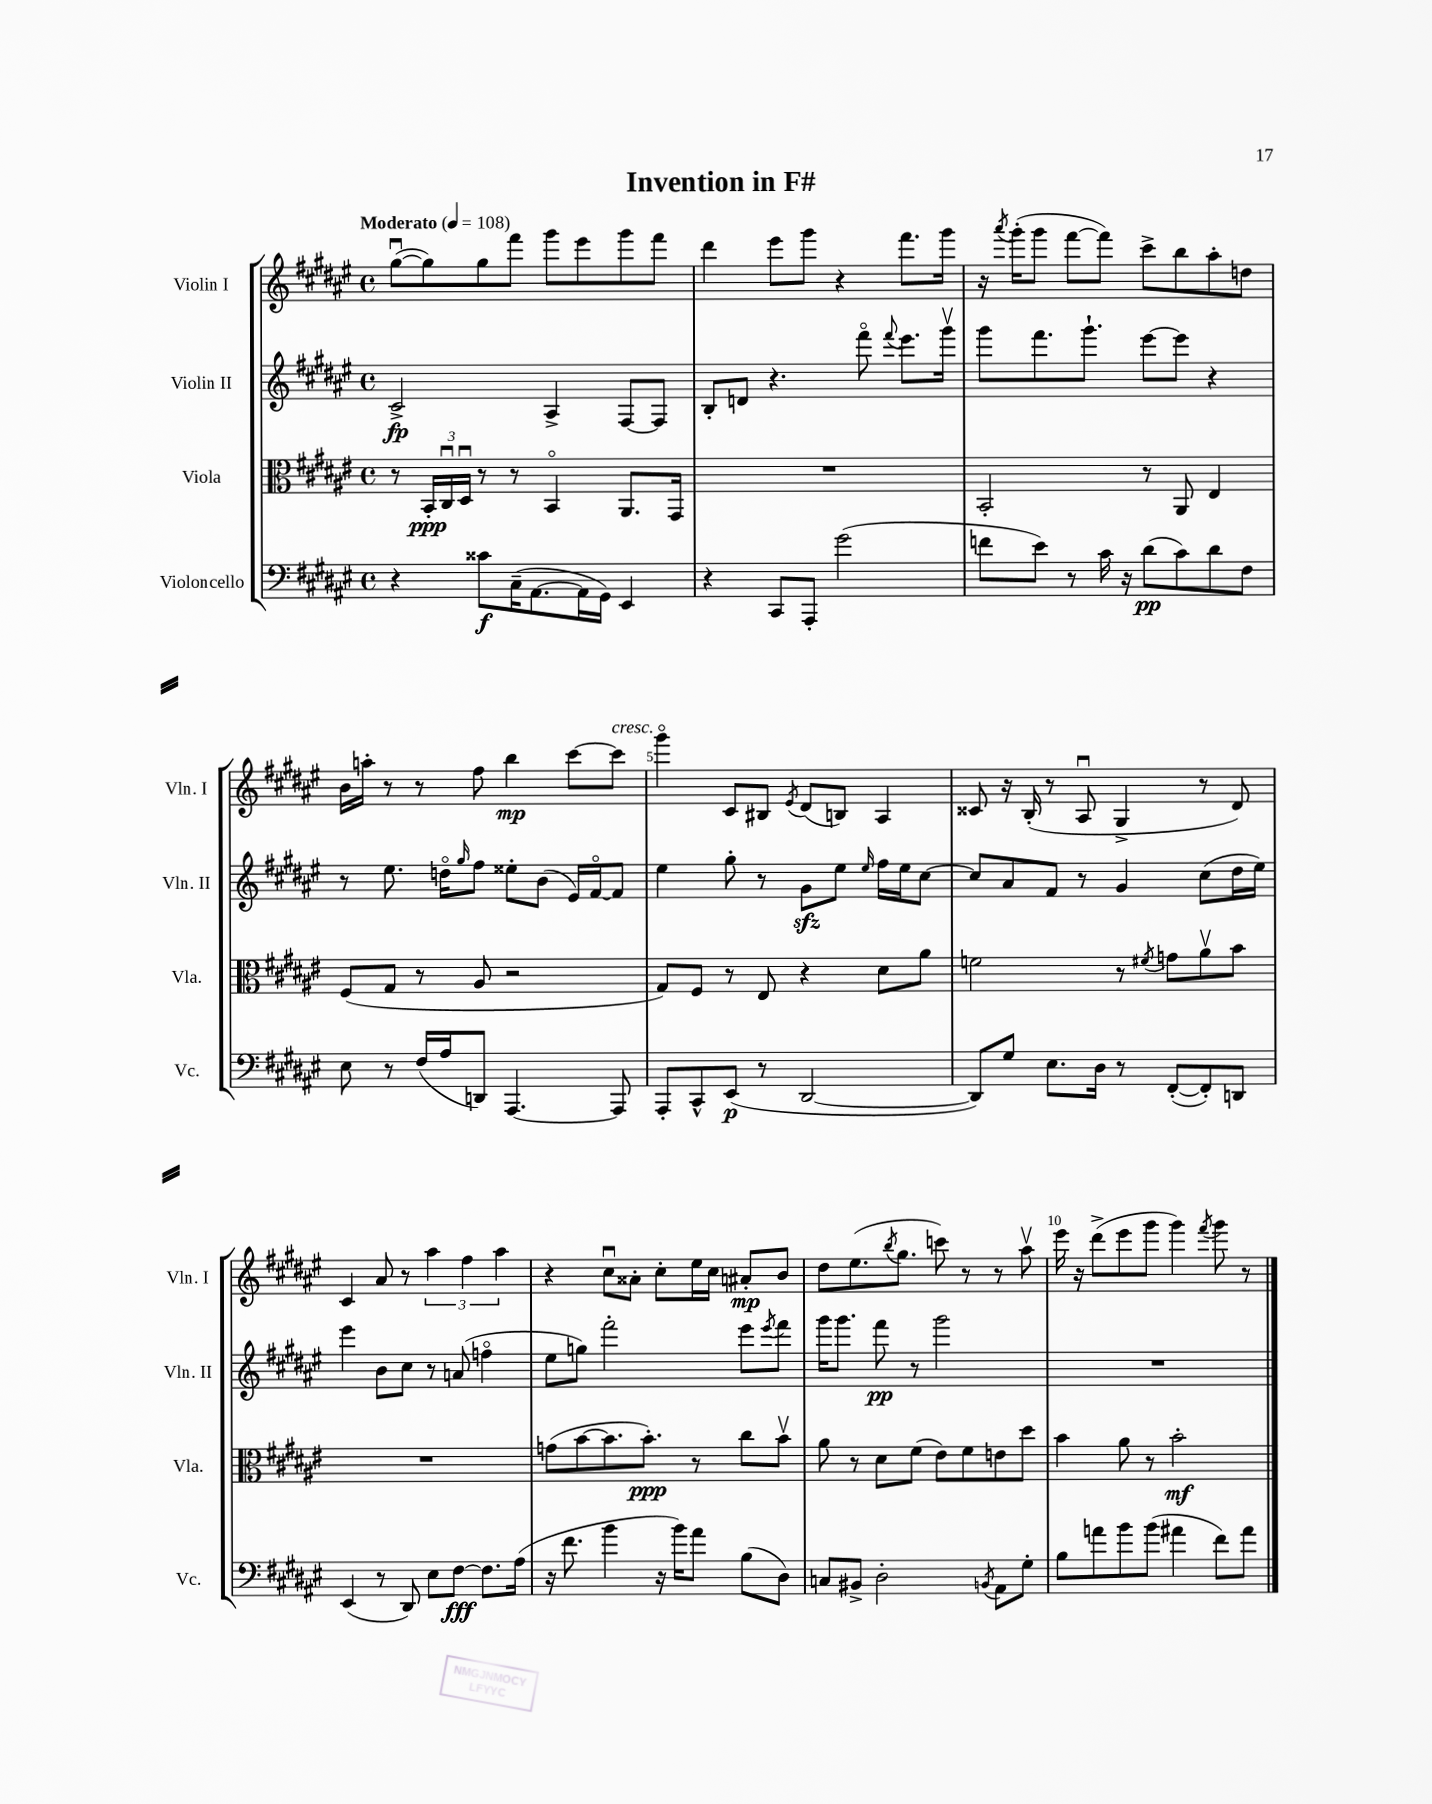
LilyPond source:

\header { title = "Invention in F#" }
<<
\new StaffGroup <<
\new Staff = "s0" \with { instrumentName = "Violin I" shortInstrumentName = "Vln. I" } {
    \clef treble \key fis \major \defaultTimeSignature \time 4/4 \tempo "Moderato" 4 = 108
    gis''8~\downbow( gis''8) gis''8 fis'''8 gis'''8 eis'''8 gis'''8 fis'''8 |
    dis'''4 eis'''8 gis'''8 r4 fis'''8. gis'''16 |
    r16 \acciaccatura { ais'''8 } gis'''16-.( gis'''8 fis'''8~ fis'''8) cis'''8-> b''8 ais''8-. d''8 |
    b'16 a''16-. r8 r8 fis''8 b''4\mp cis'''8~ cis'''8^\markup { \italic "cresc." } |
    gis'''4\flageolet cis'8 bis8 \acciaccatura { eis'8 } dis'8( b8) ais4 |
    cisis'8 r16 b16-.( r8 ais8\downbow gis4-> r8 dis'8) |
    cis'4 ais'8 r8 \tuplet 3/2 { ais''4 fis''4 ais''4 } |
    r4 cis''8\downbow aisis'8-. cis''8-. eis''16 cis''16 ais'8-.\mp b'8 |
    dis''8 eis''8.( \acciaccatura { b''8 } gis''8. c'''8) r8 r8 ais''8\upbow |
    eis'''16 r16 dis'''8->( eis'''8 gis'''8 gis'''4) \acciaccatura { fis'''8 } gis'''8 r8 \bar "|." |
}
\new Staff = "s1" \with { instrumentName = "Violin II" shortInstrumentName = "Vln. II" } {
    \clef treble \key fis \major \defaultTimeSignature \time 4/4
    cis'2->\fp ais4-> fis8~ fis8 |
    b8-. d'8 r4. fis'''8\flageolet \appoggiatura { fis'''8 } eis'''8. gis'''16\upbow |
    gis'''8 fis'''8. gis'''8.-! eis'''8~ eis'''8 r4 |
    r8 eis''8. d''16\flageolet \grace { gis''16 } fis''8 eisis''8-. b'8( eis'16) fis'16~\flageolet fis'8 |
    eis''4 gis''8-. r8 gis'8\sfz eis''8 \grace { eis''16 } fis''16 eis''16 cis''8~ |
    cis''8 ais'8 fis'8 r8 gis'4 cis''8( dis''16 eis''16) |
    eis'''4 b'8 cis''8 r8 a'8( f''4\flageolet |
    eis''8 g''8) fis'''2-. eis'''8 \acciaccatura { eis'''8 } fis'''8 |
    gis'''16 gis'''8. fis'''8\pp r8 gis'''2 |
    R1 \bar "|." |
}
\new Staff = "s2" \with { instrumentName = "Viola" shortInstrumentName = "Vla." } {
    \clef alto \key fis \major \defaultTimeSignature \time 4/4
    r8 \tuplet 3/2 { b,16-.\ppp cis16\downbow dis16\downbow } r8 r8 b,4\flageolet ais,8. gis,16 |
    R1 |
    b,2-. r8 ais,8 eis4 |
    fis8( gis8 r8 ais8 r2 |
    gis8) fis8 r8 eis8 r4 dis'8 ais'8 |
    f'2 r8 \acciaccatura { fis'8 } g'8 ais'8\upbow b'8 |
    R1 |
    g'8( b'8~ b'8. b'8.-.\ppp) r8 cis''8 b'8\upbow |
    ais'8 r8 dis'8 fis'8( eis'8) fis'8 e'8 dis''8 |
    b'4 ais'8 r8 b'2-.\mf \bar "|." |
}
\new Staff = "s3" \with { instrumentName = "Violoncello" shortInstrumentName = "Vc." } {
    \clef bass \key fis \major \defaultTimeSignature \time 4/4
    r4 cisis'8\f cis16--( ais,8.~ ais,16 gis,16) eis,4 |
    r4 cis,8 ais,,8-. gis'2( |
    f'8 eis'8) r8 cis'16 r16 dis'8\pp( cis'8) dis'8 fis8 |
    eis8 r8 fis16( ais16 d,8) ais,,4.~ ais,,8 |
    ais,,8-. cis,8-^ eis,8\p( r8 dis,2~ |
    dis,8) gis8 eis8. dis16 r8 fis,8~-.( fis,8-.) d,8 |
    eis,4( r8 dis,8) eis8 fis8~\fff fis8. ais16( |
    r16 fis'8. b'4 r16 b'16) ais'8 b8( dis8) |
    c8 bis,8-> dis2-. \acciaccatura { b,8 } ais,8 gis8-. |
    b8 a'8 b'8 b'8( ais'4 fis'8) ais'8 \bar "|." |
}
>>
>>
\layout { \context { \Score \override BarNumber.break-visibility = ##(#f #t #t) barNumberVisibility = #(every-nth-bar-number-visible 5) } }
